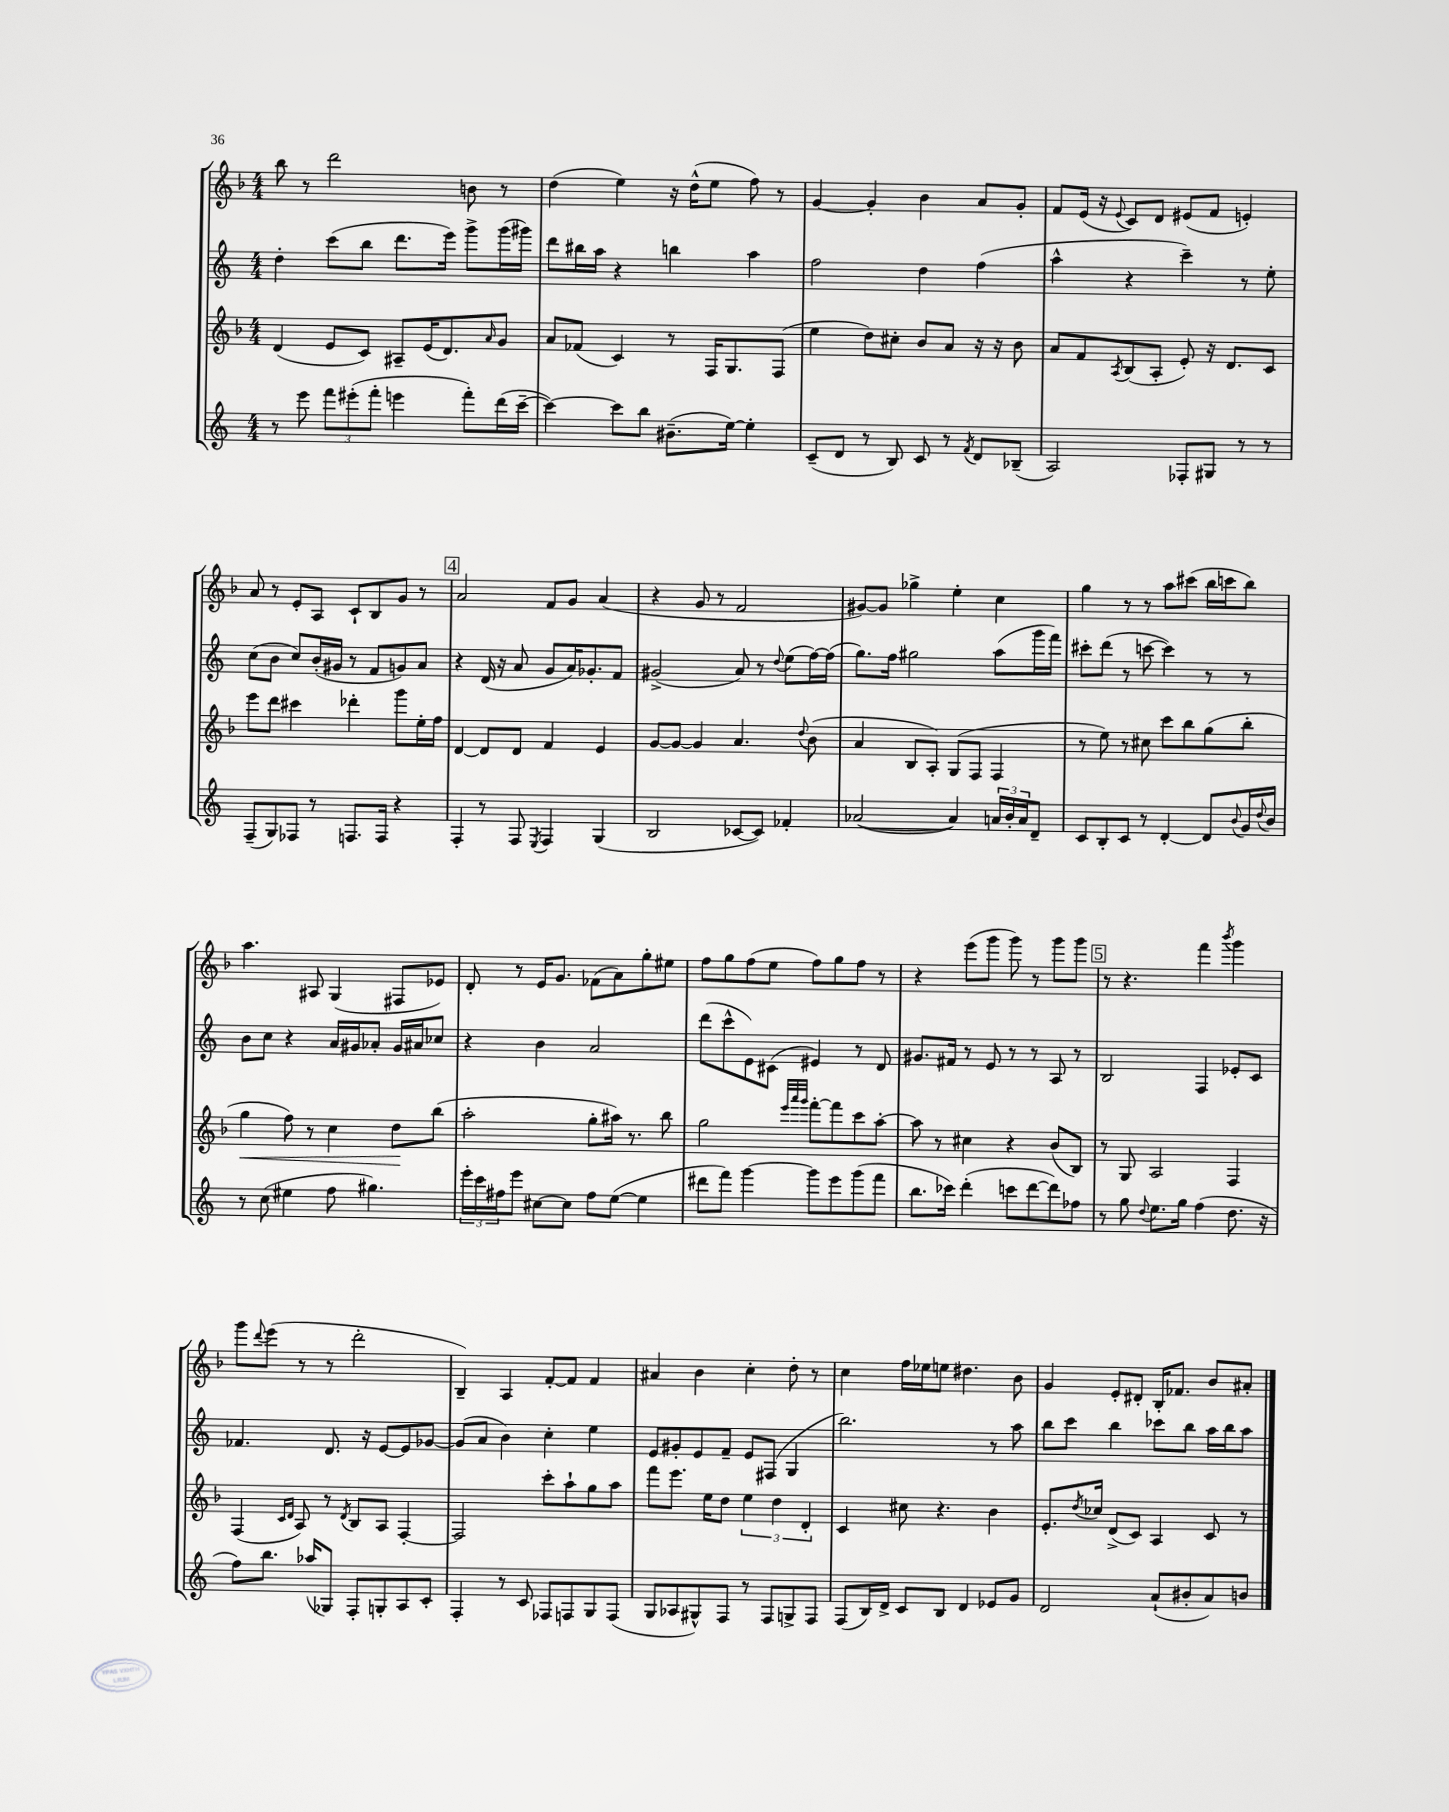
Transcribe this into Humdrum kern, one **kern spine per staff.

**kern	**kern	**dynam	**kern	**kern
*part4	*part3	*part3	*part2	*part1
*staff4	*staff3	*staff3	*staff2	*staff1
*clefG2	*clefG2	*	*clefG2	*clefG2
*k[]	*k[b-]	*	*k[]	*k[b-]
*M4/4	*M4/4	*	*M4/4	*M4/4
=27	=27	=27	=27	=27
8r	(4d/	.	4dd'\	8bb-\
8eee\	.	.	.	8r
12fff\L	8e/L	.	(8ccc\L	2ddd\
(12eee#X'\	.	.	.	.
.	8c/J)	.	8bb\J	.
12fff'\J	.	.	.	.
4eeen\	8A#X~/L	.	8.ddd\L	.
.	(16e/K	.	.	.
.	8.d/)	.	16eee\Jk)	.
8fff'\L)	.	.	8ggg^\L	8bn\
.	16qqa/	.	.	.
(16ddd\L	8g/J	.	(16ggg\L	8r
[16ccc~\JJ	.	.	16ggg#X\JJ)	.
=28	=28	=28	=28	=28
4ccc\_)	8a/L	.	8ddd\L	(4dd\
.	(8f-X/J	.	16bb#X\L	.
.	.	.	16aa\JJ	.
8ccc\L]	4c/)	.	4r	4ee\)
8bb\J	.	.	.	.
(8.b#X~\L	8r	.	4bbn\	16r
.	.	.	.	(16dd^^\KL
.	16F/KL	.	.	8ee\J
[16ee\Jk)	8.G/	.	.	.
4ee'\]	.	.	4aa\	8ff\)
.	(8F/J	.	.	8r
=29	=29	=29	=29	=29
(8c~/L	4ee\	.	2ff\	[4g/
8d/J	.	.	.	.
8r	8dd\L)	.	.	4g'/]
8B/)	8cc#X'\J	.	.	.
8c/	8b-/L	.	4dd\	4b-\
8r	8a/J	.	.	.
8qf/	.	.	.	.
8d/L	16r	.	(4ff\	8a/L
.	16r	.	.	.
(8B-X~/J	8b-\	.	.	8g'/J
=30	=30	=30	=30	=30
2A/)	8a/L	.	4aa^^\	8f/L
.	8f/	.	.	(16e/Jk
.	.	.	.	16r
.	8qA/	.	.	8qqe/
.	(8B-/	.	4r	8c/L)
.	8A'/J	.	.	8d/J
8F-X'/L	8e'/)	.	4ccc~\)	(8e#X/L
8G#X/J	16r	.	.	8f/J
.	8.d/L	.	.	.
8r	.	.	8r	4en'/)
8r	8c/J	.	8ee'\	.
!!LO:LB:g=z
=31	=31	=31	=31	=31
(8F~/L	8eee\L	.	(8cc\L	8a/
8G/)	8ddd\J	.	8b\J	8r
8F-X/J	4ccc#X\	.	8cc/L)	8e'/L
8r	.	.	(16b'/L	8A/J
.	.	.	16g#X/JJ	.
8.Fn/L	4ddd-X'\	.	8r	8c`/L
.	.	.	8f/L	8B-/
16F/Jk	.	.	.	.
4r	8ggg\L	.	8gn/)	8g/J
.	16ee'\L	.	8a/J	8r
.	16ff\JJ	.	.	.
!!LO:REH:place=s1:t=4
=32	=32	=32	=32	=32
4F'/	[4d/	.	4r	2a/
8r	8d/L]	.	(16d/	.
.	.	.	16r	.
8F/	8d/J	.	8a/	.
8qE/	.	.	.	.
4F/	4f/	.	8g/L	8f/L
.	.	.	16a/K)	8g/J
.	.	.	8.g-X'/	.
(4G/	4e/	.	.	(4a/
.	.	.	8f/J	.
=33	=33	=33	=33	=33
2B/	[8g/L	.	(2g#X^/	4r
.	8g/J_	.	.	.
.	4g/]	.	.	8g/
.	.	.	.	8r
[8c-X/L	4.a/	.	8a/)	2f/
8c-/J])	.	.	8r	.
.	.	.	8qqdd/	.
4f-X'/	.	.	(8ee\L	.
.	8qqdd/	.	.	.
.	(8b-\	.	[16ff\L)	.
.	.	.	(16ff\JJ]	.
=34	=34	=34	=34	=34
([2a-X/	4a/	.	8.gg\L)	[8g#X/L)
.	.	.	.	8g#/J]
.	.	.	16ff\Jk	.
.	8B-/L	.	2gg#X\	4gg-X^\
.	8A'/J)	.	.	.
4a-/])	(8G/L	.	.	4ee'\
.	8F/J	.	.	.
24an/LL	4F/	.	(8aa\L	4cc\
24b'/	.	.	.	.
24a/J	.	.	.	.
8d~/J	.	.	16ggg\L	.
.	.	.	16fff\JJ)	.
=35	=35	=35	=35	=35
8c/L	8r	.	8ccc#X'\L	4gg\
8B'/	8ee\)	.	(8ddd\J	.
8c/J	8r	.	8r	8r
8r	8cc#X\	.	[8cccn\	8r
[4d'/	8ccc\L	.	4ccc\])	8aa\L
.	8bb-\	.	.	(8ccc#X\J
8d/L]	(8gg\	.	8r	16bb-\LL
.	.	.	.	16cccn\J
8qqb/	.	.	.	.
16g/L	8bb-'\J	.	8r	8bb-\J)
8qqdd/	.	.	.	.
16b/JJ	.	.	.	.
!!LO:LB:g=z
=36	=36	=36	=36	=36
!	!	!LO:HP:b	!	!
8r	4gg\	<	8b\L	4.aa\
(8cc\	.	.	8cc\J	.
4ee#X\	8ff\)	.	4r	.
.	8r	.	.	8A#X/
8ff\	4cc\	.	16a/LL	(4G/
.	.	.	16g#X/J	.
4.gg#X\)	.	.	8a-X'/J	.
.	8dd\L	.	16g#/LL	8F#X/L
.	.	.	16a#X/J	.
.	(8bb-\J	[	8cc-X/J	8e-X/J)
=37	=37	=37	=37	=37
24eee'\LL	2aa'\	.	4r	8d'/
24ccc\	.	.	.	.
24ff#X\J	.	.	.	.
8eee\J	.	.	.	8r
[8cc#X\L	.	.	4b\	16e/KL
.	.	.	.	8.g/J
8cc#\J]	.	.	.	.
8ff#\L	8gg'\L	.	2a/	(8f-X\L
([8ee\J	16aa#X\Jk)	.	.	8a\)
.	8.r	.	.	.
4ee\]	.	.	.	8gg'\
.	8bb-\	.	.	8ee#X\J
=38	=38	=38	=38	=38
8ddd#X\L	2gg\	.	(8ddd\L	8ff\L
8fff\J)	.	.	8ccc^^\	8gg\
[4ggg\	.	.	8e\)	(8ff\
.	.	.	(8c#X\J	8ee\J
.	32qqeee/LLL	.	.	.
.	32qqaaa/	.	.	.
.	32qqggg/JJJ	.	.	.
8ggg\L]	[8fff'\L	.	4e#X/)	8ff\L)
8eee\	8fff\]	.	.	8gg\
(8ggg\	8ccc\	.	8r	8ff\J
8fff\J	[8aa'\J	.	8d/	8r
=39	=39	=39	=39	=39
8.bb\L	8aa\]	.	8.g#X/L	4r
.	8r	.	.	.
16ccc-X\Jk)	.	.	16f#X/Jk	.
(4ddd'\	4cc#X\	.	8r	(8eee\L
.	.	.	8e/	8ggg\J
8cccn\L	4r	.	8r	8ggg\)
[8ddd\	.	.	8r	8r
8ddd\])	(8b-/L	.	8A/	8ggg\L
8ff-X\J	8B-/J)	.	8r	8ggg\J
!!LO:REH:place=s1:t=5
=40	=40	=40	=40	=40
8r	8r	.	2B/	8r
8gg\	8G/	.	.	4.r
8qqdd/	.	.	.	.
8.ee\L	2A/	.	.	.
16gg\Jk	.	.	.	.
(4ff\	.	.	4F/	4fff\
.	.	.	.	8qbbb-/
8.dd\	4F/	.	8e-X'/L	4ggg\
.	.	.	8c/J	.
16r	.	.	.	.
!!LO:LB:g=z
=41	=41	=41	=41	=41
8ff\L)	(4F/	.	4.f-X/	8ggg\L
.	.	.	.	8qqddd/
8.bb\J	.	.	.	(8eee\J
.	16qqc/LL	.	.	.
.	16qqd/JJ	.	.	.
.	8A/)	.	.	8r
(16aa-X/KL	.	.	.	.
8G-X/J)	8r	.	8.d/	8r
.	8qd/	.	.	.
8F'/L	8B-/L	.	.	2ddd'\
.	.	.	16r	.
8Gn'/	8A/J	.	[8e/L	.
8A/	[4F'/	.	8e/]	.
8c'/J	.	.	[8g-X/J	.
=42	=42	=42	=42	=42
4F'/	2F/]	.	(8g-/L]	4B-~/)
.	.	.	8a/J	.
8r	.	.	4b\)	4A/
8c/	.	.	.	.
8F-X/L	8ccc'\L	.	4cc'\	[8f'/L
8Fn/	8aa`\	.	.	8f/J]
8G/	8gg\	.	4ee\	4f/
(8F/J	8aa\J	.	.	.
=43	=43	=43	=43	=43
8G/L	8fff\L	.	8e/L	4a#X/
8A-X/	8.eee\J	.	8g#X'/	.
8G#X^^/)	.	.	8e/	4b-\
.	16ee\KL	.	.	.
8F/J	8dd\J	.	8f~/J	.
8r	6ee\	.	8e/L	4cc'\
8F/L	.	.	(8F#X/J	.
.	6dd\	.	.	.
8Gn^/	.	.	4G/	8dd'\
.	6d'/	.	.	.
8F/J	.	.	.	8r
=44	=44	=44	=44	=44
(8F/L	4c/	.	2.bb\)	4cc\
16B/L)	.	.	.	.
16d^/JJ	.	.	.	.
8c/L	8cc#X\	.	.	16ff\LL
.	.	.	.	16ee-X\J
8B/J	4.r	.	.	8een\J
4d/	.	.	.	4.dd#X\
8e-X/L	4b-\	.	8r	.
8g/J	.	.	8aa\	8b-\
=45	=45	=45	=45	=45
2d/	8.e'/L	.	8bb\L	4g/
.	.	.	8ccc\J	.
.	8qdd/	.	.	.
.	16cc-X/Jk	.	.	.
.	(8d^/L	.	4bb\	8e'/L
.	8c/J)	.	.	8d#X'/J
(8a`/L	4A/	.	8ccc-X\L	16B-'/KL
.	.	.	.	8.f-X/J
8b#X'/	.	.	8bb\J	.
8a/)	8c/	.	16aa\LL	8b-/L
.	.	.	16bb\J	.
8bn/J	8r	.	8aa\J	8a#X'/J
==	==	==	==	==
*-	*-	*-	*-	*-
